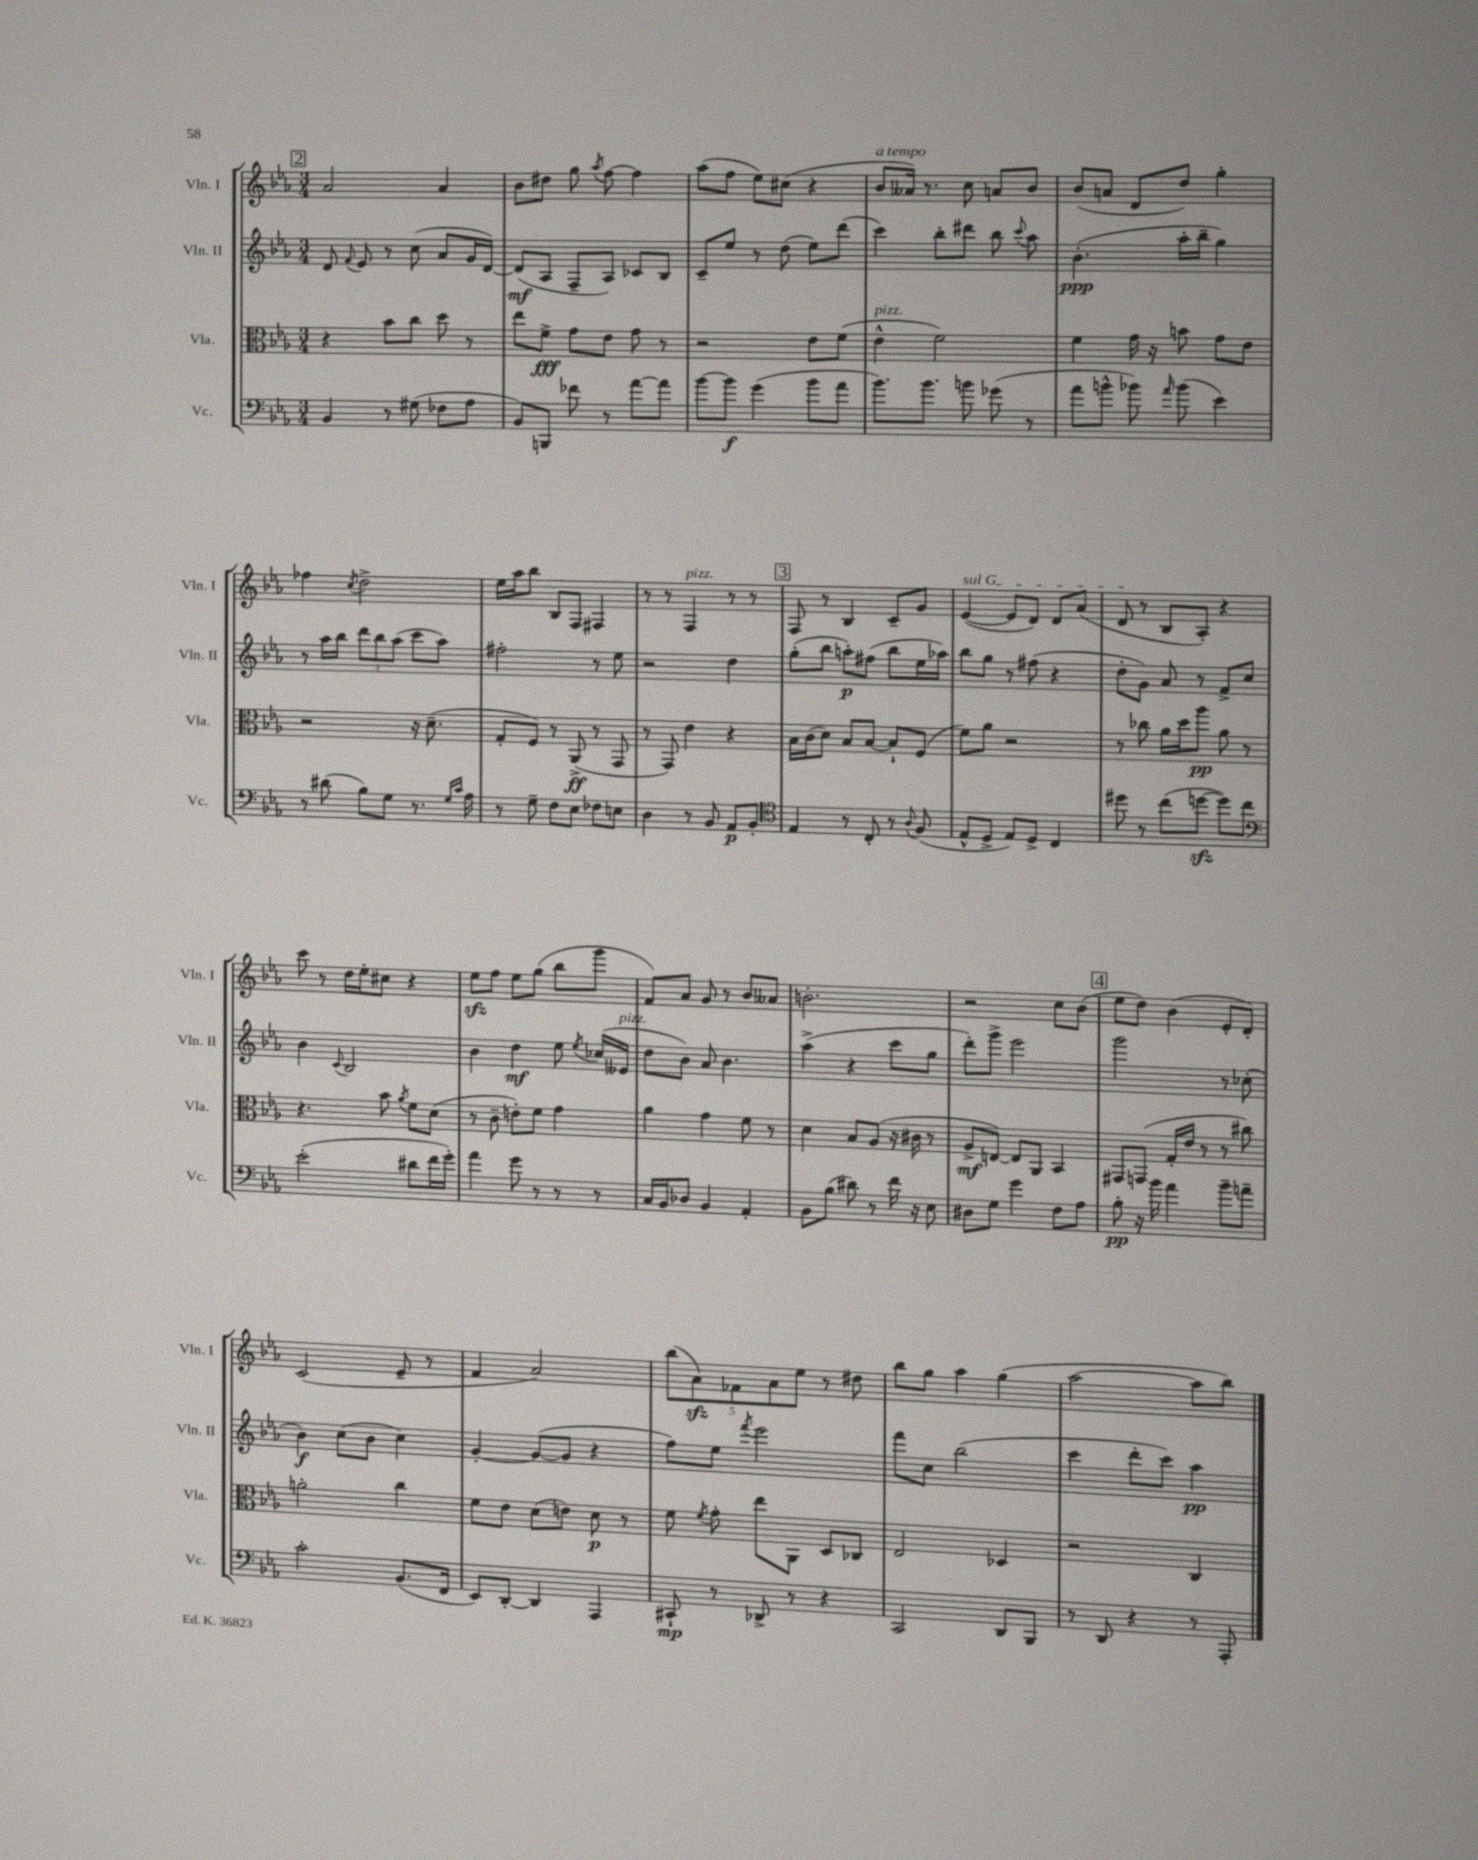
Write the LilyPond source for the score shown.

<<
\new StaffGroup <<
\new Staff = "s0" \with { instrumentName = "Vln. I" shortInstrumentName = "Vln. I" } {
    \clef treble \key ees \major \numericTimeSignature \time 3/4
    \autoBeamOff \mark \markup { \box "2" } aes'2 aes'4 |
    bes'8[ dis''8] g''8 \acciaccatura { aes''8 } f''8~ f''4 |
    aes''8[( f''8] ees''8[) cis''8]( r4 |
    bes'8[^\markup { \italic "a tempo" } aeses'16]) r8. c''8 a'8[ bes'8] |
    bes'8[( a'8] d'8[ d''8]) g''4-. |
    fes''4 \acciaccatura { c''8 } d''2-> |
    ees''16[ aes''16 bes''8] bes8[ f8] fis4 |
    r8 r8 f4^\markup { \italic "pizz." } r8 r8 |
    \mark \markup { \box "3" } f8 r8 bes4 c'8[-- g'8] |
    \once \override TextSpanner.bound-details.left.text = \markup { \italic "sul G" } ees'4~\startTextSpan( ees'8[ d'8]) d'8[ aes'8]( |
    d'8\stopTextSpan r8 bes8[ aes8]-.) r4 |
    c'''8 r8 d''16[ ees''16-. cis''8] r4 |
    ees''8[\sfz f''8] ees''8[ g''8]( bes''8[ g'''8] |
    f'8[) aes'8] g'8 r8 bes'8[ aeses'8] |
    b'2.-. |
    r2 c''8[ bes'8]( |
    \mark \markup { \box "4" } ees''8[ d''8]) bes'4( ees'8[-. d'8]-.) |
    c'2( ees'8-- r8 |
    f'4 aes'2) |
    \tuplet 5/4 { bes''8[( aes'8\sfz) fes'8 aes'8 ees''8] } r8 dis''8 |
    bes''8[ g''8] aes''4 g''4( |
    aes''2~ aes''8[ bes''8]) \bar "|." |
}
\new Staff = "s1" \with { instrumentName = "Vln. II" shortInstrumentName = "Vln. II" } {
    \clef treble \key ees \major \numericTimeSignature \time 3/4
    \autoBeamOff \mark \markup { \box "2" } d'8 \appoggiatura { f'8 } ees'8 r8 c''8( aes'8[ g'16 d'16]~) |
    d'8[\mf( aes8] f8[-- aes8]) ces'8[ bes8] |
    c'8[-- ees''8] r8 d''8( ees''8[) d'''8]( |
    c'''4) bes''8[-. dis'''8] bes''8 \appoggiatura { c'''8 } aes''8 |
    bes'4.-.\ppp( aes''16[-. bes''16]-- g''4) |
    r8 aes''16[ bes''16] \tuplet 3/2 { d'''8[ bes''8 aes''8]( } c'''8[ aes''8]) |
    fis''2-. r8 ees''8 |
    r2 d''4 |
    \mark \markup { \box "3" } g''8[-.( bes''8] a''8[-.\p) fis''8]( bes''8[ ees''16 aes''16]) |
    bes''8[ g''8] r8 fis''8( r4 |
    d''8[-. g'8]) aes'8 r8 f'8[-> c''8] |
    bes'4 \appoggiatura { c'8 } bes2 |
    bes'4 d''4\mf ees''8 \acciaccatura { ees''8 } ces''16[( eeses'16]^\markup { \italic "pizz." } |
    d''8[ bes'8]) aes'8 bes'4. |
    aes''4->( r4 c'''8[ g''8] |
    d'''8[-.) g'''8]-> ees'''2 |
    \mark \markup { \box "4" } g'''2 r8 ces''8-.( |
    bes'4\f) c''8[( bes'8] c''4) |
    g'4~-. g'8[~( g'8] r4 |
    f''8[) ees''8] \acciaccatura { f'''8 } ees'''2 |
    f'''8[ c''8] bes''2( |
    c'''4 d'''8[-. c'''8]) aes''4\pp \bar "|." |
}
\new Staff = "s2" \with { instrumentName = "Vla." shortInstrumentName = "Vla." } {
    \clef alto \key ees \major \numericTimeSignature \time 3/4
    \autoBeamOff \mark \markup { \box "2" } r4 bes'8[ c''8] d''8 r8 |
    ees''8[ f'8]->\fff g'8[ ees'8] g'8 r8 |
    r2 ees'8[ f'8]( |
    ees'4-^^\markup { \italic "pizz." } f'2) |
    f'4 g'16 r16 b'8 g'8[ ees'8] |
    r2 r16 d'8.--( |
    g8[-. f8]) r8 aes,8->\ff( r8 g,8 |
    r8 g,8) ees'4 r4 |
    \mark \markup { \box "3" } bes16[ c'16( d'8]) bes8[ bes8]~ bes8[-! f8]( |
    f'8[) aes'8] r2 |
    r8 ces''8 aes'16[ d''16 aes''8]\pp aes'8 r8 |
    r4. bes'8 \acciaccatura { aes'8 } f'8[ d'8]( |
    r8 c'8-- e'8[-.) f'8] g'4 |
    aes'4 g'4 f'8 r8 |
    d'4 bes8[ aes8]( r16 cis'16 r8 |
    aes8[->\mf e8]~) e8[ aes,8] bes,4 |
    \mark \markup { \box "4" } gis,8[ g,8]( g16[-. ees'16] r8 r8 cis''8) |
    a'2-. c''4 |
    f'8[ ees'8] d'8[( e'8]) d'8\p r8 |
    f'8 \acciaccatura { f'8 } g'8-. ees''8[ aes,8] d8[ ces8] |
    ees2 des4 |
    r2 c4 \bar "|." |
}
\new Staff = "s3" \with { instrumentName = "Vc." shortInstrumentName = "Vc." } {
    \clef bass \key ees \major \numericTimeSignature \time 3/4
    \autoBeamOff \mark \markup { \box "2" } bes,4 r8 gis8( fes8[ aes8] |
    bes,8[) b,,8] fes'8 r8 aes'8[~ aes'8] |
    bes'8[~ bes'8]\f g'4( bes'8[ aes'8] |
    bes'8.[) bes'8.] b'8 ges'8( r8 |
    aes'8[ b'8]-^ bes'8) \grace { aes'16 } bes'8( ees'4) |
    r8 dis'8( bes8[) g8] r8. \grace { g16[ c'16] } aes16 |
    r8 g8-- f8[ ees8] fes8[ e8] |
    d4 r8 bes,8 aes,8[\p bes,8]-. |
    \mark \markup { \box "3" } \clef tenor ees4 r8 c8-. r8 \appoggiatura { aes8 } f8( |
    ees8[-^ d8]-> ees8[) d8]-> c4 |
    dis''8 r8 c''8[( d''8]~\sfz d''8[) c''8] |
    \clef bass ees'2-.( dis'8[ f'16 g'16]-.) |
    aes'4 g'8 r8 r8 r8 |
    c16[ bes,16 des8] bes,4 aes,4-. |
    bes,8[ bes8]( dis'8) r8 f'16 r16 ees8 |
    dis8[ g8] g'4 f8[ aes8] |
    \mark \markup { \box "4" } bes8-.\pp r16 bes'16 aes'4 bes'8[-- a'8]-- |
    c'2-. bes,8.[( f,16] |
    ees,8[) d,8]~-. d,4 aes,,4 |
    cis,8-!\mp r8 des,8-> r8 r4 |
    c,2 d,8[ bes,,8] |
    r8 d,8 r4 r8 aes,,8-. \bar "|." |
}
>>
>>
\layout { \context { \Score \remove "Bar_number_engraver" } }
